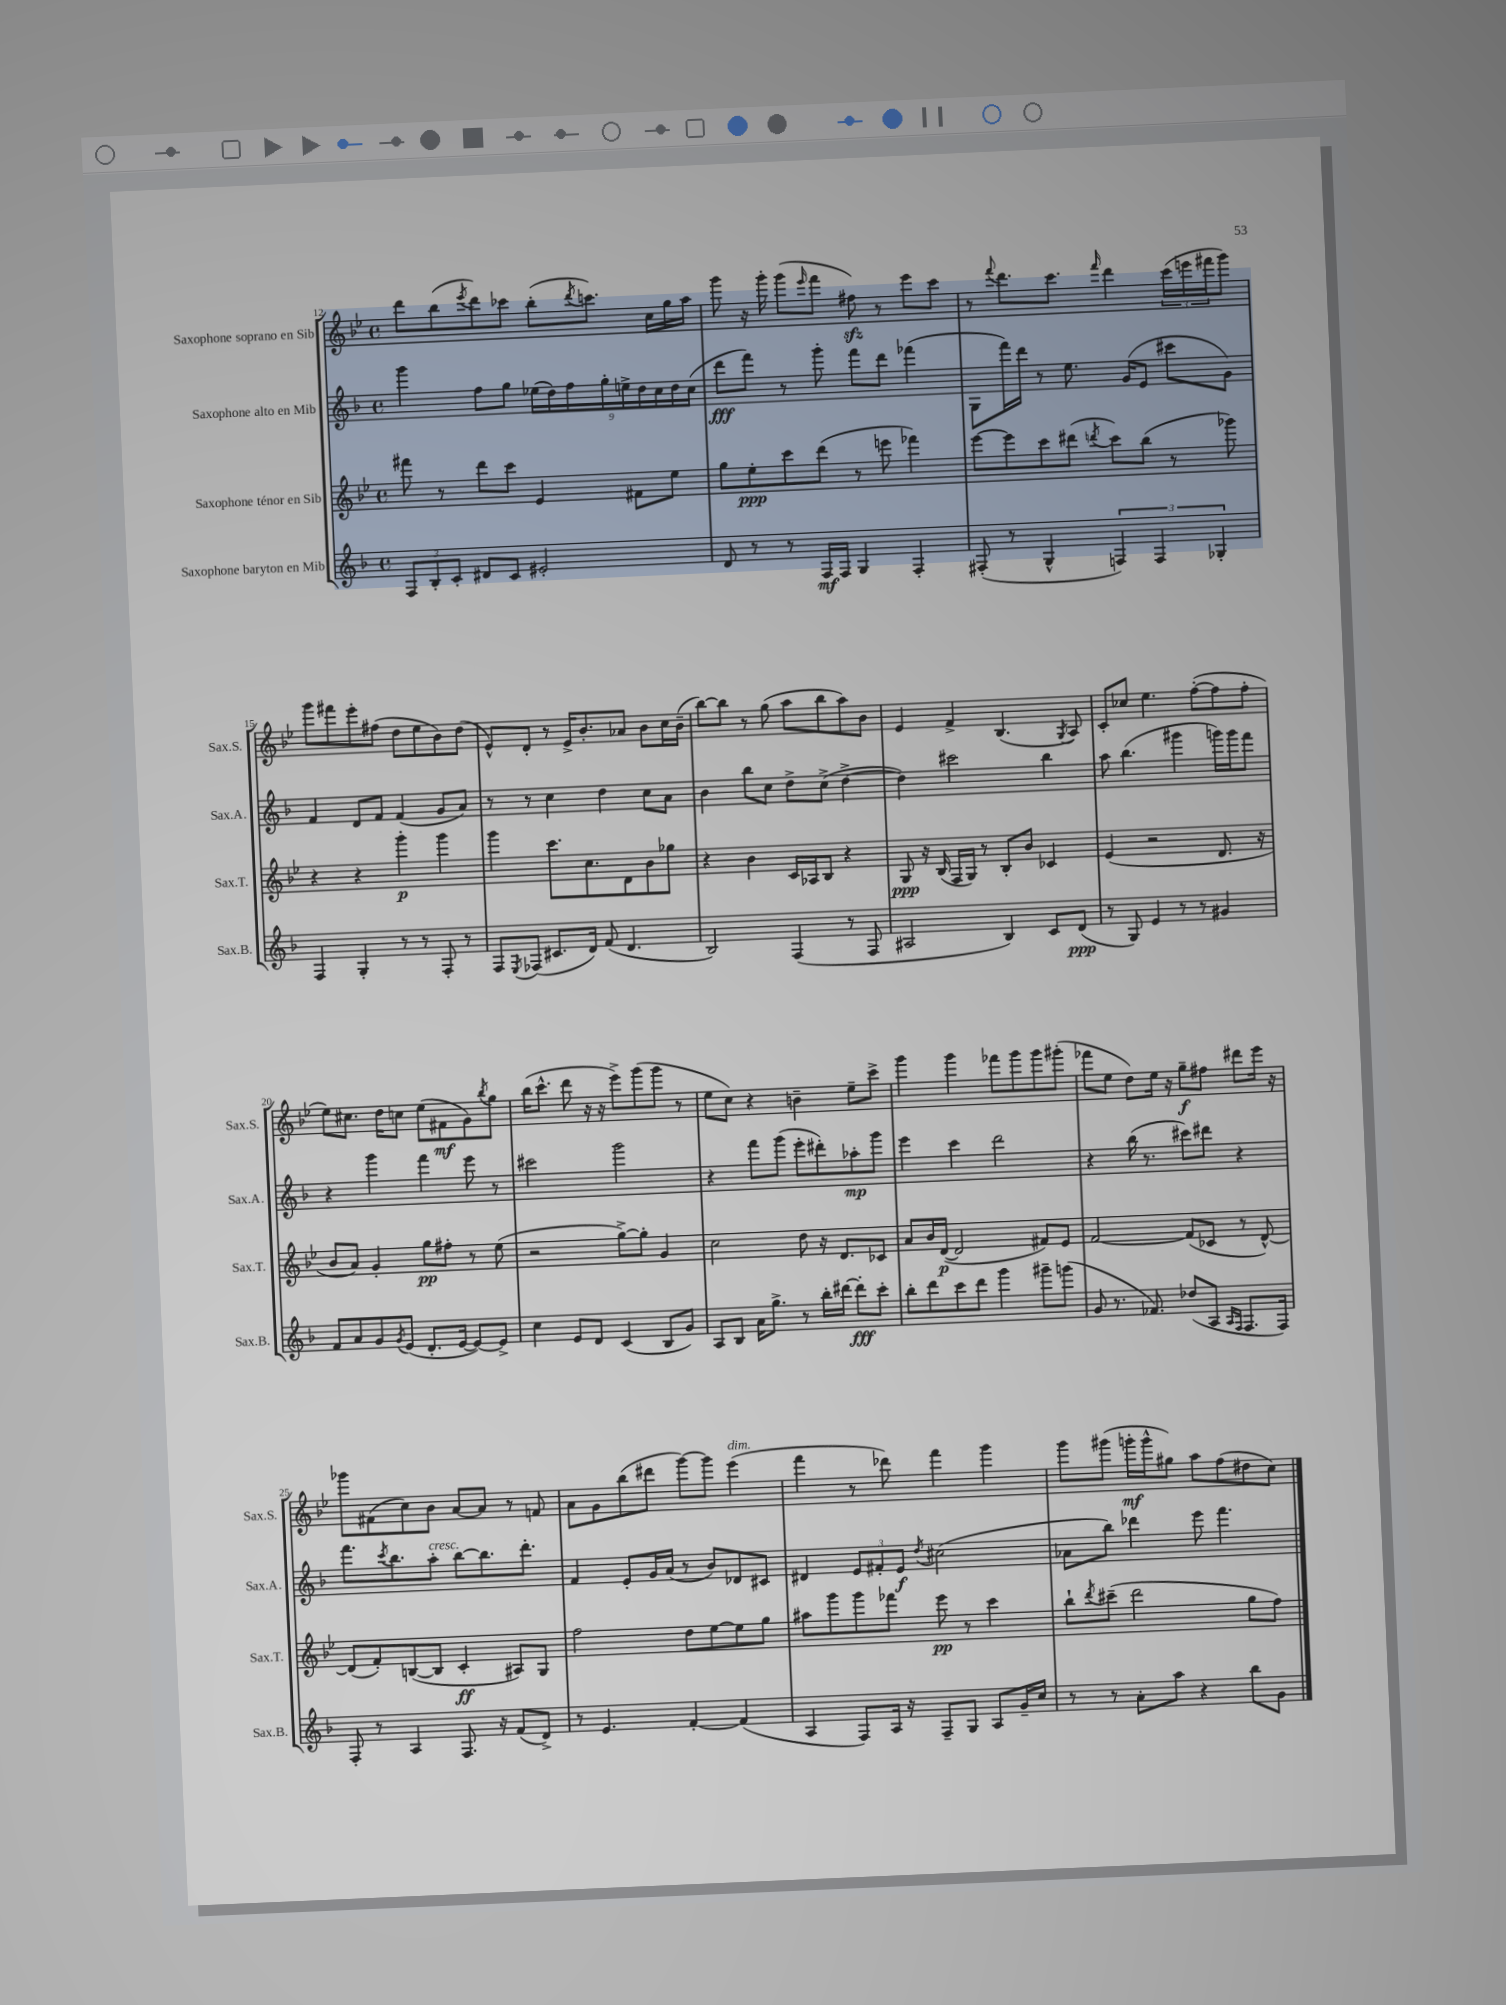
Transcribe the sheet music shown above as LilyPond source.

<<
\new StaffGroup <<
\new Staff = "s0" \with { instrumentName = "Saxophone soprano en Sib" shortInstrumentName = "Sax.S." } {
    \clef treble \key bes \major \defaultTimeSignature \time 4/4
    d'''8 bes''8( \acciaccatura { ees'''8 } d'''8) ces'''8 bes''8-.( \acciaccatura { d'''8 } c'''8.) c''16 g''16 a''16 |
    g'''8 r16 g'''16-. g'''8( \grace { ees'''16 } f'''8 fis''8\sfz) r8 ees'''8 c'''8 |
    r8 \appoggiatura { f'''8 } d'''8. c'''8. \grace { f'''16 } d'''4 \tuplet 3/2 { c'''16( e'''16 fis'''16 } g'''8) |
    g'''8 fis'''8 ees'''8-. fis''8( d''8 ees''8 bes'8) d''8( |
    ees'8-^) d'8-. r8 ees'16-> bes'8.-. aes'8 bes'8 c''16 bes'16--( |
    bes''8~) bes''8 r8 g''8( a''8 bes''8 a''8) bes'8 |
    ees'4 f'4-> bes4.( \acciaccatura { g8 } a8) |
    c'8-. ces''8 ees''4. f''8~-.( f''8 f''8-. |
    ees''8) cis''8. d''16 c''8 ees''8( fis'8\mf g'8) \acciaccatura { bes''8 } g''8 |
    bes''16( c'''8.-^ d'''8 r16 r16 ees'''8->) g'''8( g'''8 r8 |
    ees''8 c''8) r4 b'4-- ees''8-- c'''8-> |
    g'''4 g'''4 fes'''8 g'''8 g'''8 gis'''8-.( |
    fes'''8 ees''8 d''8) ees''16 r16 g''8--\f fis''8 dis'''8 ees'''16 r16 |
    ges'''8 fis'8( c''8) bes'8 a'8~ a'8 r8 f'8 |
    a'8 g'8 bes''8( dis'''8 g'''8~) g'''8 ees'''4^\markup { \italic "dim." }( |
    f'''4 r8 des'''8) f'''4 g'''4 |
    g'''8 gis'''8( g'''16-.\mf g'''16-^ gis''8) a''8 f''8( dis''8 c''8) \bar "|." |
}
\new Staff = "s1" \with { instrumentName = "Saxophone alto en Mib" shortInstrumentName = "Sax.A." } {
    \clef treble \key f \major \defaultTimeSignature \time 4/4
    g'''4 f''8 g''8 \tuplet 9/8 { ees''16( d''16) f''16 g''16-. e''16-> d''16 c''16 d''16 c''16( } |
    d'''8\fff f'''8) r8 g'''8-. f'''8 d'''8 fes'''4( |
    g8 f'''16) d'''16 r8 e''8. g'16( e'8 cis'''8 g'8) |
    f'4 d'8 f'8 f'4( g'8 a'8) |
    r8 r8 c''4 d''4 c''8 a'8 |
    bes'4 bes''8 c''8 d''8-> c''8->( d''4~-> |
    d''4) cis'''2 bes''4 |
    a''8 bes''4.( gis'''4 g'''16) g'''16 f'''8 |
    r4 g'''4 f'''4 e'''8 r8 |
    cis'''2 g'''2 |
    r4 f'''8 g'''8( e'''8-. dis'''8-.) aes''8-.\mp g'''8 |
    e'''4 c'''4 d'''2 |
    r4 bes''16( r8. cis'''8) dis'''8 r4 |
    f'''8. \acciaccatura { c'''8 } bes''8. a''8-.^\markup { \italic "cresc." } bes''8~ bes''8. d'''8.-. |
    f'4 e'8-. g'16 a'16( r8 bes'8) des'8 cis'8 |
    dis'4 \tuplet 3/2 { e'8 fis'8-. e'8\f } \acciaccatura { d''8 } cis''2( |
    aes'8 bes''8) des'''4 e'''8 f'''4. \bar "|." |
}
\new Staff = "s2" \with { instrumentName = "Saxophone ténor en Sib" shortInstrumentName = "Sax.T." } {
    \clef treble \key bes \major \defaultTimeSignature \time 4/4
    fis'''8 r8 d'''8 c'''8 ees'4 fis'8 ees''8 |
    g''8 ees''8-.\ppp c'''8 d'''8( r8 e'''8 fes'''4) |
    ees'''8~ ees'''8 c'''8 dis'''8( \acciaccatura { d'''8 } c'''8) bes''8( r8 ges'''8) |
    r4 r4 g'''4-.\p g'''4 |
    g'''4 c'''8. c''8. d'8 bes'8 ges''8 |
    r4 bes'4 c'16 aes16 bes8 r4 |
    g8\ppp r16 bes16( f16 g16) r8 bes8-. bes'8 ces'4 |
    ees'4( r2 d'8. r16 |
    bes'8 a'8) g'4-. g''8\pp fis''8-. r8 ees''8( |
    r2 g''8~->) g''8-. g'4 |
    c''2 d''8 r16 d'8. ces'8 |
    a'8 bes'16 d'16~\p( d'2 fis'8) ees'8 |
    f'2~ f'8( ces'8 r8 d'8~-^) |
    d'8( f'8-.) b8~( b8 c'4-.\ff ais8) g8 |
    f''2 d''8 ees''8~ ees''8 g''8 |
    ais''8 g'''8 g'''8 fes'''8 ees'''8\pp r8 c'''4 |
    bes''8-! \acciaccatura { d'''8 } cis'''8--( d'''2 g''8 f''8) \bar "|." |
}
\new Staff = "s3" \with { instrumentName = "Saxophone baryton en Mib" shortInstrumentName = "Sax.B." } {
    \clef treble \key f \major \defaultTimeSignature \time 4/4
    \tuplet 3/2 { f8 bes8-. c'8-. } dis'8 c'8 eis'2-. |
    d'8 r8 r8 f16\mf f16 g4 f4-. |
    fis8-.( r8 g4-^ \tuplet 3/2 { f4) f4 ges4-. } |
    f4 g4-. r8 r8 f8-. r8 |
    f8 \acciaccatura { e8 } fes8( cis'8. d'16) f'8( d'4. |
    bes2) f4( r8 f8 |
    ais2 bes4) c'8 d'8\ppp( |
    r8 g8) e'4 r8 r8 gis'4 |
    f'8 a'8 g'8 \acciaccatura { g'8 } e'8( d'8.-. e'16~ e'8~) e'8-> |
    c''4 e'8 d'8 c'4( bes8 g'8) |
    a8 bes8 a'16 g''8.-> r8 bes''16-. dis'''16~ dis'''8-.\fff c'''8-. |
    bes''8-. d'''8 c'''8 d'''8 g'''4 gis'''8-- g'''8( |
    g'8 r8. fes'8.) des''8( a8 \grace { a16 f16 } f8. f16) |
    f8-. r8 a4 f8. r16 f'8( d'8->) |
    r8 e'4. f'4~-. f'4( |
    a4 f8) a16 r16 f8-- g8 a8 g'16-- c''16 |
    r8 r8 a'8-. a''8 r4 bes''8 g'8 \bar "|." |
}
>>
>>
\layout { \context { \Score currentBarNumber = #12 } }
